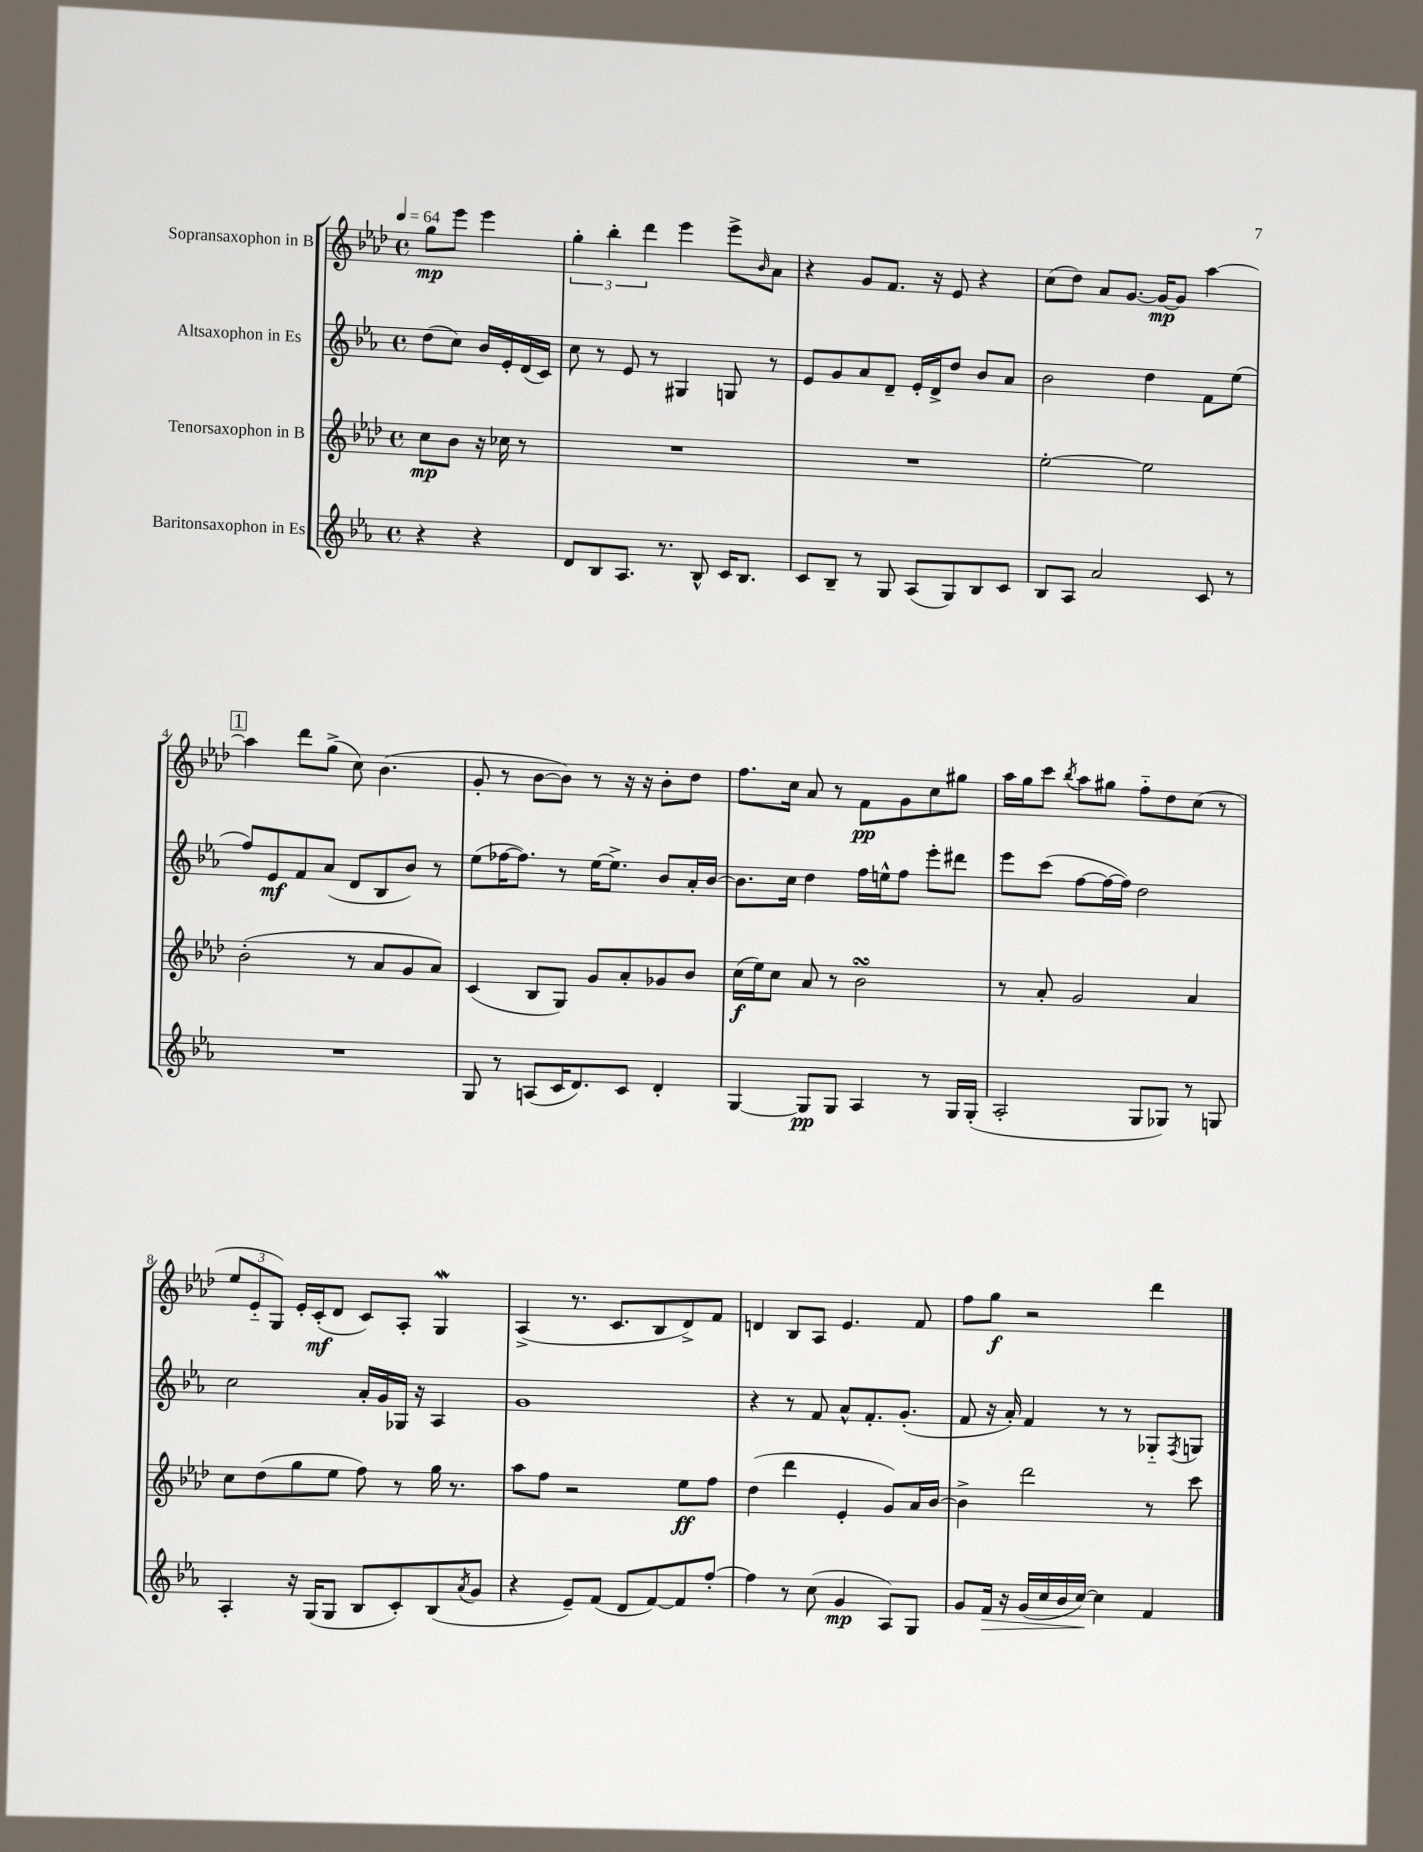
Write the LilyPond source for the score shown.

<<
\new StaffGroup <<
\new Staff = "s0" \with { instrumentName = "Sopransaxophon in B" } {
    \clef treble \key aes \major \defaultTimeSignature \time 4/4 \partial 2 \tempo 4 = 64
    g''8\mp ees'''8 ees'''4 |
    \tuplet 3/2 { g''4-. bes''4-. des'''4 } ees'''4 ees'''8-> \grace { bes'16 } aes'8 |
    r4 g'8 f'8. r16 ees'8 r4 |
    c''8( des''8) aes'8 g'8.~ g'16~\mp g'8 aes''4~ |
    \mark \markup { \box "1" } aes''4 des'''8 g''8->( c''8) bes'4.( |
    g'8-. r8 bes'8~ bes'8) r8 r16 r16 bes'8-. des''8 |
    f''8. c''16 aes'8 r8 f'8\pp g'8 c''8 gis''8 |
    aes''16 g''16 c'''8 \acciaccatura { bes''8 } aes''8 gis''8 f''8-_ des''8 c''8( r8 |
    \tuplet 3/2 { ees''8 ees'8-_ g8) } ees'16-. c'16-.\mf( des'8 c'8) aes8-. g4\mordent |
    aes4->( r8. c'8. bes8 des'8->) f'8 |
    d'4 bes8 aes8 ees'4. f'8 |
    f''8 g''8\f r2 des'''4 \bar "|." |
}
\new Staff = "s1" \with { instrumentName = "Altsaxophon in Es" } {
    \clef treble \key ees \major \defaultTimeSignature \time 4/4 \partial 2
    d''8( c''8) bes'16 ees'16-. d'16( c'16) |
    c''8 r8 ees'8 r8 gis4 g8 r8 |
    ees'8 g'8 aes'8 d'8-- ees'16-. d'16-> d''8 bes'8 aes'8 |
    bes'2 d''4 f'8 ees''8( |
    \mark \markup { \box "1" } f''8) ees'8\mf f'8 aes'8( d'8 bes8 bes'8) r8 |
    ees''8( fes''16~ fes''8.) r8 ees''16~ ees''8.-> bes'8 aes'16-. bes'16~ |
    bes'8. c''16 d''4 f''16 e''16-^ f''8 ees'''8-. dis'''8 |
    ees'''8 c'''8( f''8~ f''16~ f''16) d''2 |
    c''2 aes'16-. g'16 ges16 r16 aes4 |
    g'1 |
    r4 r8 f'8 aes'8-^ f'8.-. g'8.-.( |
    f'8 r16 aes'16-.) f'4 r8 r8 ges8-_ \acciaccatura { f8 } g8 \bar "|." |
}
\new Staff = "s2" \with { instrumentName = "Tenorsaxophon in B" } {
    \clef treble \key aes \major \defaultTimeSignature \time 4/4 \partial 2
    c''8\mp bes'8 r16 ces''16 r8 |
    R1 |
    R1 |
    ees''2~-. ees''2 |
    \mark \markup { \box "1" } bes'2-.( r8 aes'8 g'8 aes'8) |
    c'4( bes8 g8) g'8 aes'8-. ges'8 bes'8 |
    c''16\f( ees''16) c''8 aes'8 r8 bes'2\turn |
    r8 aes'8-. g'2 aes'4 |
    c''8 des''8( g''8 ees''8 f''8) r8 g''16 r8. |
    aes''8 f''8 r2 ees''8\ff f''8 |
    des''4( des'''4 ees'4-. g'8) aes'16 bes'16~ |
    bes'4-> des'''2 r8 c'''8 \bar "|." |
}
\new Staff = "s3" \with { instrumentName = "Baritonsaxophon in Es" } {
    \clef treble \key ees \major \defaultTimeSignature \time 4/4 \partial 2
    r4 r4 |
    d'8 bes8 aes8. r8. bes8-^ c'16 bes8. |
    c'8 bes8-- r8 g8 aes8( g8) bes8 c'8 |
    bes8 aes8 aes'2 c'8 r8 |
    \mark \markup { \box "1" } R1 |
    g8 r8 a8( c'16 d'8.) c'8 d'4-. |
    g4~ g8\pp g8 aes4 r8 g16 g16-.( |
    aes2-. g8 ges8) r8 g8 |
    aes4-. r16 g16( g8 bes8 c'8-.) bes8( \acciaccatura { aes'8 } g'8 |
    r4 ees'8--) f'8( d'8 f'8~) f'8 f''8~-. |
    f''4 r8 c''8( g'4\mp aes8) g8 |
    g'8 f'16\> r16 g'16( c''16 bes'16 c''16~\!) c''4 f'4 \bar "|." |
}
>>
>>
